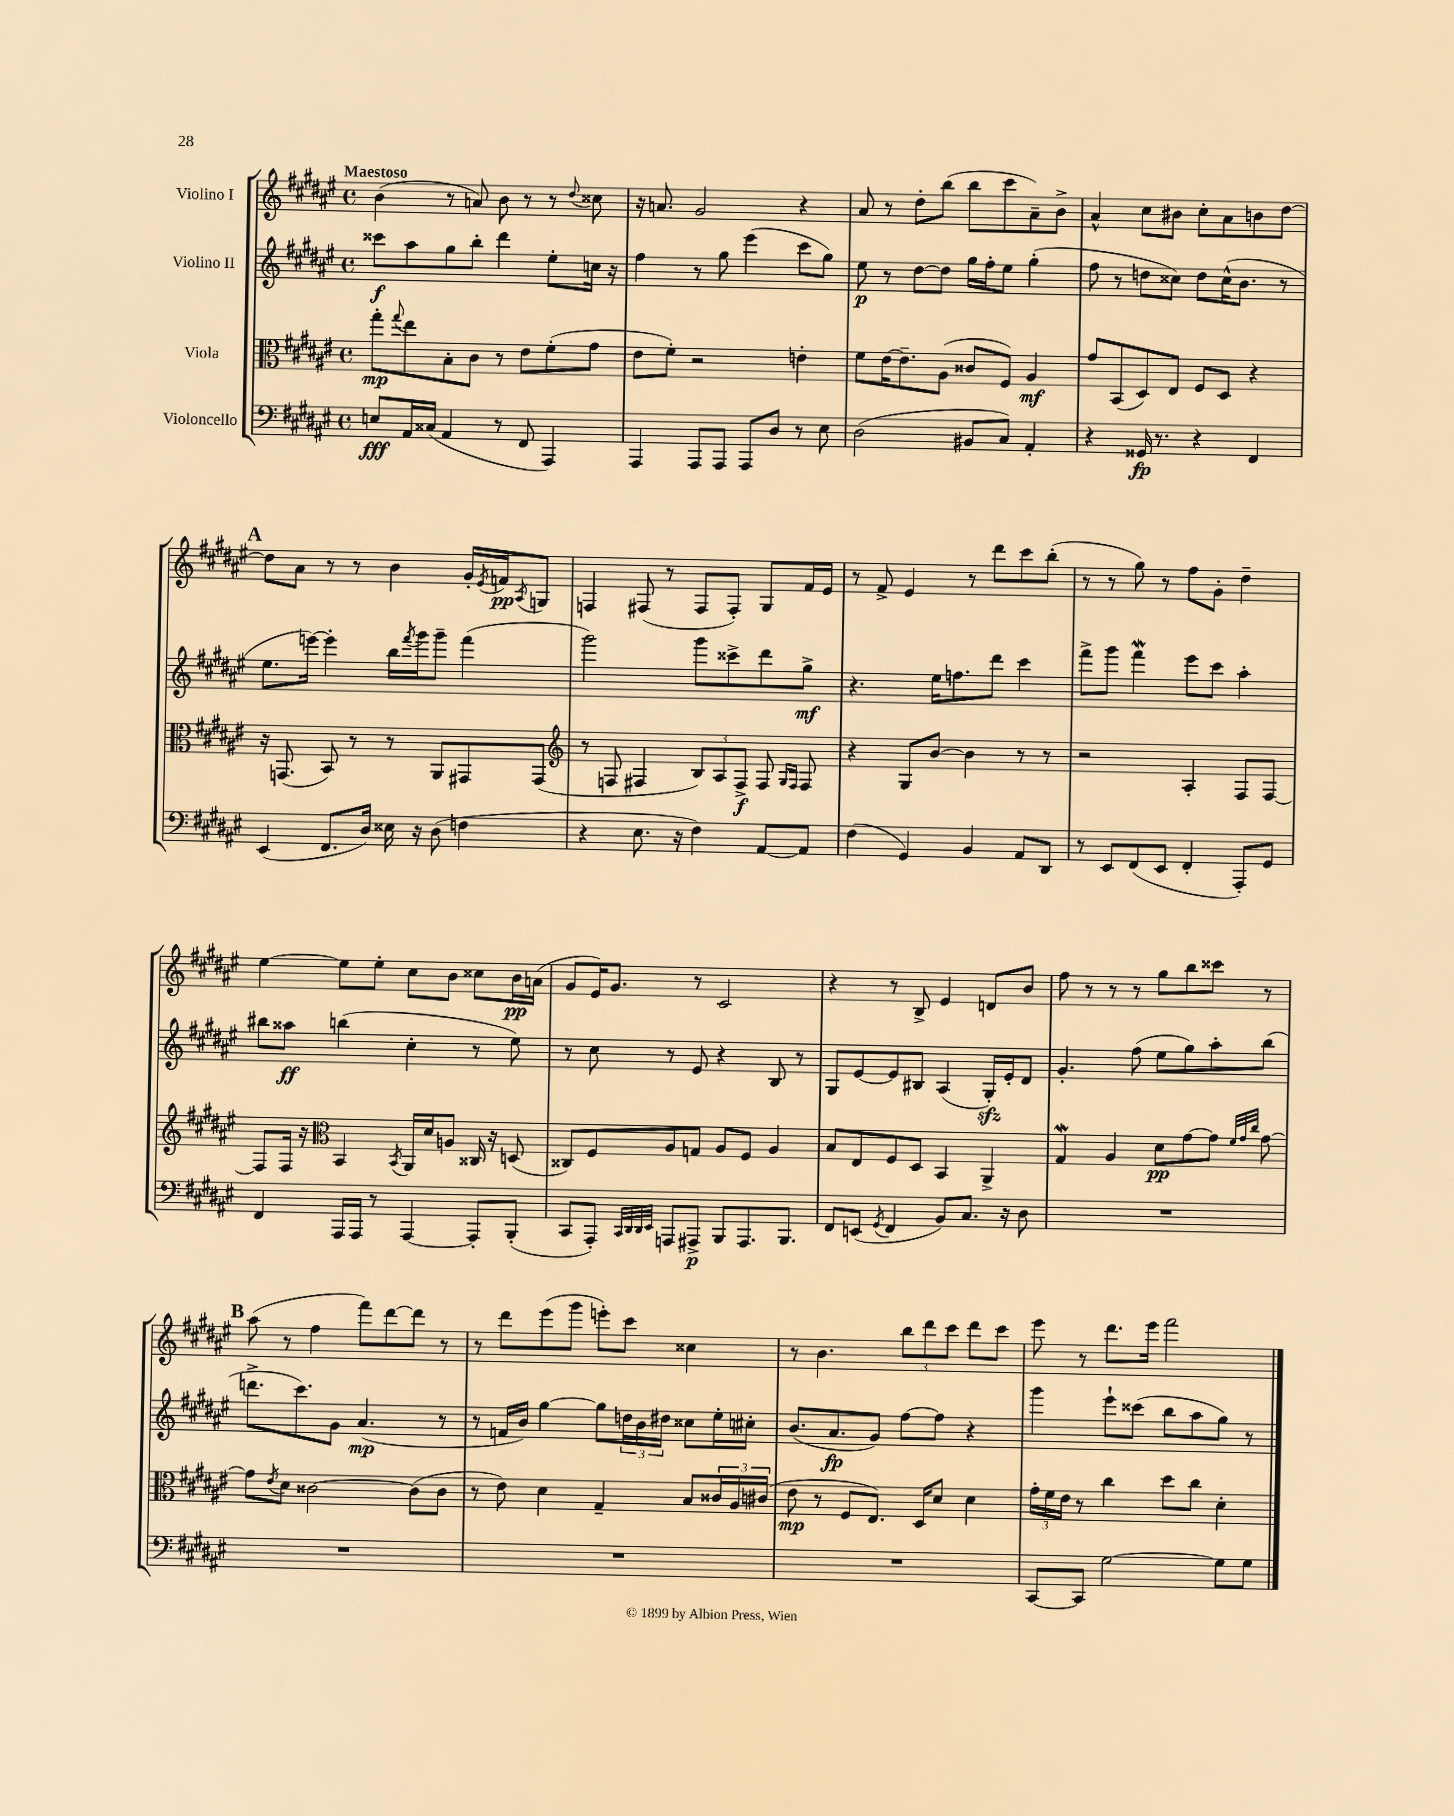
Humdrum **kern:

**kern	**kern	**kern	**kern
*staff4	*staff3	*staff2	*staff1
*clefF4	*clefC3	*clefG2	*clefG2
*k[f#c#g#d#a#e#]	*k[f#c#g#d#a#e#]	*k[f#c#g#d#a#e#]	*k[f#c#g#d#a#e#]
*M4/4	*M4/4	*M4/4	*M4/4
*met(c)	*met(c)	*met(c)	*met(c)
8E	8gg#'	8ccc##	(4b
.	8qqgg#	.	.
16AA#	8ee#	8aa#	.
(16C##	.	.	.
4AA#	8B'	8gg#	8r
.	8c#	8bb'	8a)
8r	8r	4ddd#	8b
8FF#	8e#	.	8r
4AAA#)	(8f#'	8ee#'	8r
.	.	.	8qqdd#
.	8g#	16cc	8cc##
.	.	16r	.
=	=	=	=
4AAA#	8e#	4ff#	16r
.	.	.	8.a
.	8f#')	.	.
8AAA#	2r	8r	2g#
8AAA#	.	8gg#	.
8AAA#	.	(4eee#	.
8D#	.	.	.
8r	4e'	8ccc#	4r
8E#	.	8gg#)	.
=	=	=	=
(2D#	8f#	8ee#	8a#
.	[16e#	8r	8r
.	8.e#~]	.	.
.	.	[8dd#	8dd#'
.	(8A#	8dd#]	(8bb
8BB#	8c##	16gg#	8bb
.	.	16ff#'	.
8C#)	8F#)	8ee#	8ccc#
4AA#'	4A#	(4gg#'	8a#~)
.	.	.	8b^
=	=	=	=
4r	8g#	8ff#	4a#^^
.	(8BB	8r	.
16GG##	8D#)	8dd	8cc#
8.r	.	.	.
.	8E#	8cc##)	8b#
4r	8F#	8dd	8cc#'
.	8D#	(16cc##^^	8a#
.	.	8.b	.
4FF#	4r	.	8b
.	.	8r	[8dd#
=	=	=	=
(4EE#	16r	8.ee#	8dd#]
.	(8.GG	.	.
.	.	.	8a#
.	.	[16eee)	.
8.FF#	8BB)	4eee']	8r
.	8r	.	8r
16D#)	.	.	.
16E##	8r	16bb	4b
.	.	8qfff#	.
16r	.	16ggg#	.
(8D#	8AA#	8ggg#~	.
4F	8GG#	(4fff#	16g#'
.	.	.	8qe#
.	.	.	16f
.	.	.	8qA#
.	(8GG#	.	8G
=	=	=	=
*	*clefG2	*	*
4r	8r	2ggg#)	4F
.	8F	.	.
8.E#	4F#	.	(8F#
.	.	.	8r
16r	.	.	.
4F#)	12B)	8ggg#	8F#
.	12A#	.	.
.	.	8ccc##^	8F#')
.	12F#^	.	.
[8AA#	8F#	8ddd#	8G#
.	16qqG#	.	.
.	16qqF#	.	.
8AA#]	8F#	8gg#^	16f#
.	.	.	16e#
=	=	=	=
(4F#	4r	4.r	8r
.	.	.	8f#^
4GG#)	8G#	.	4e#
.	[8b	16ee#	.
.	.	8.ff	.
4BB	4b]	.	8r
.	.	8ddd#	8ddd#
8AA#	8r	4ccc#	8ccc#
8DD#	8r	.	(8bb'
=	=	=	=
8r	2r	8fff#^	8r
8EE#	.	8ggg#	8r
(8FF#	.	4fff#	8gg#)
8EE#	.	.	8r
4FF#'	4A#'	8eee#	8ff#
.	.	8ccc#	8g#'
8AAA#')	8F#	4aa#'	4dd#~
8GG#	[8F#	.	.
=	=	=	=
4FF#	8F#]	8bb#	[4ee#
.	16F#	8aa##	.
.	16r	.	.
*	*clefC3	*	*
16AAA#	4BB	(4bb	8ee#]
16AAA#	.	.	.
8r	.	.	8ee#'
.	8qBB	.	.
[4AAA#	16AA#	4cc#'	8cc#
.	16d#	.	.
.	8A	.	8b
8AAA#']	16C##	8r	8cc##
.	16r	.	.
(8BBB'	(8D	8ee#)	16b
.	.	.	(16a
=	=	=	=
8CC#	8C##)	8r	8g#
8AAA#')	8F#	8cc#	16e#)
.	.	.	8.g#
32qqCC#	.	.	.
32qqDD#	.	.	.
32qqDD#	.	.	.
32qqEE#	.	.	.
8AAA	8A#	8r	.
8AAA#^	8G	8e#	8r
8BBB	8A#	4r	2c#
8.AAA#	8F#	.	.
.	4A#	8B	.
8.BBB	.	.	.
.	.	8r	.
=	=	=	=
8FF#	8B	8G#	4r
(8EE	8E#	[8e#	.
8qGG#	.	.	.
4FF#	8F#	8e#]	8r
.	8D#	8B#	8B^
8BB)	4BB	(4A#	4e#
8.C#	.	.	.
.	4AA#^	16G#')	8d
16r	.	16e#'	.
8D#	.	8d#	8b
=	=	=	=
1r	4G#	4.g#'	8ff#
.	.	.	8r
.	4A#	.	8r
.	.	(8ff#	8r
.	8d#	8ee#	8gg#
.	[8g#	8gg#)	8bb
.	8g#]	8aa#'	8ccc##
.	32qqf#	.	.
.	32qqg#	.	.
.	32qqcc#	.	.
.	[8g#	(8bb	8r
=	=	=	=
1r	8g#]	8.ddd^	(8aa#
.	8qe#	.	.
.	8d#	.	8r
.	.	8.ccc#)	.
.	[2c##	.	4ff#
.	.	8g#	.
.	.	(4.a#	8fff#)
.	.	.	[8ddd#
.	(8c##]	.	8ddd#]
.	8c##	8r	8r
=	=	=	=
1r	8r	8r	8r
.	8e#)	16f	8ddd#
.	.	16b)	.
.	4d#	[4gg#	(8eee#
.	.	.	8ggg#
.	4G#~	8gg#]	8eee')
.	.	24dd	8ccc#
.	.	24b	.
.	.	24dd#	.
.	8B	8cc##	4cc##
.	24c##	16ee#'	.
.	24A#	.	.
.	.	16cc#'	.
.	(24c#	.	.
=	=	=	=
1r	8e#	(8.b	8r
.	8r	.	4.b
.	.	8.a#	.
.	8F#	.	.
.	8.E#)	8g#)	.
.	.	[8ff#	12bb
.	16D#	.	.
.	.	.	12ddd#
.	8d#	8ff#]	.
.	.	.	12ccc#
.	4d#	4r	8ddd#
.	.	.	8ccc#
=	=	=	=
[8CC#	24g#'	4ggg#	8eee#
.	24f#	.	.
.	24e#	.	.
8CC#]	8r	.	8r
[2G#	4cc#	8eee#`	8.ddd#
.	.	(8ccc##	.
.	.	.	16eee#
.	8dd#	8bb	2fff#
.	8cc#	8aa#	.
8G#]	4d#'	8gg#)	.
8G#	.	8r	.
==	==	==	==
*-	*-	*-	*-
